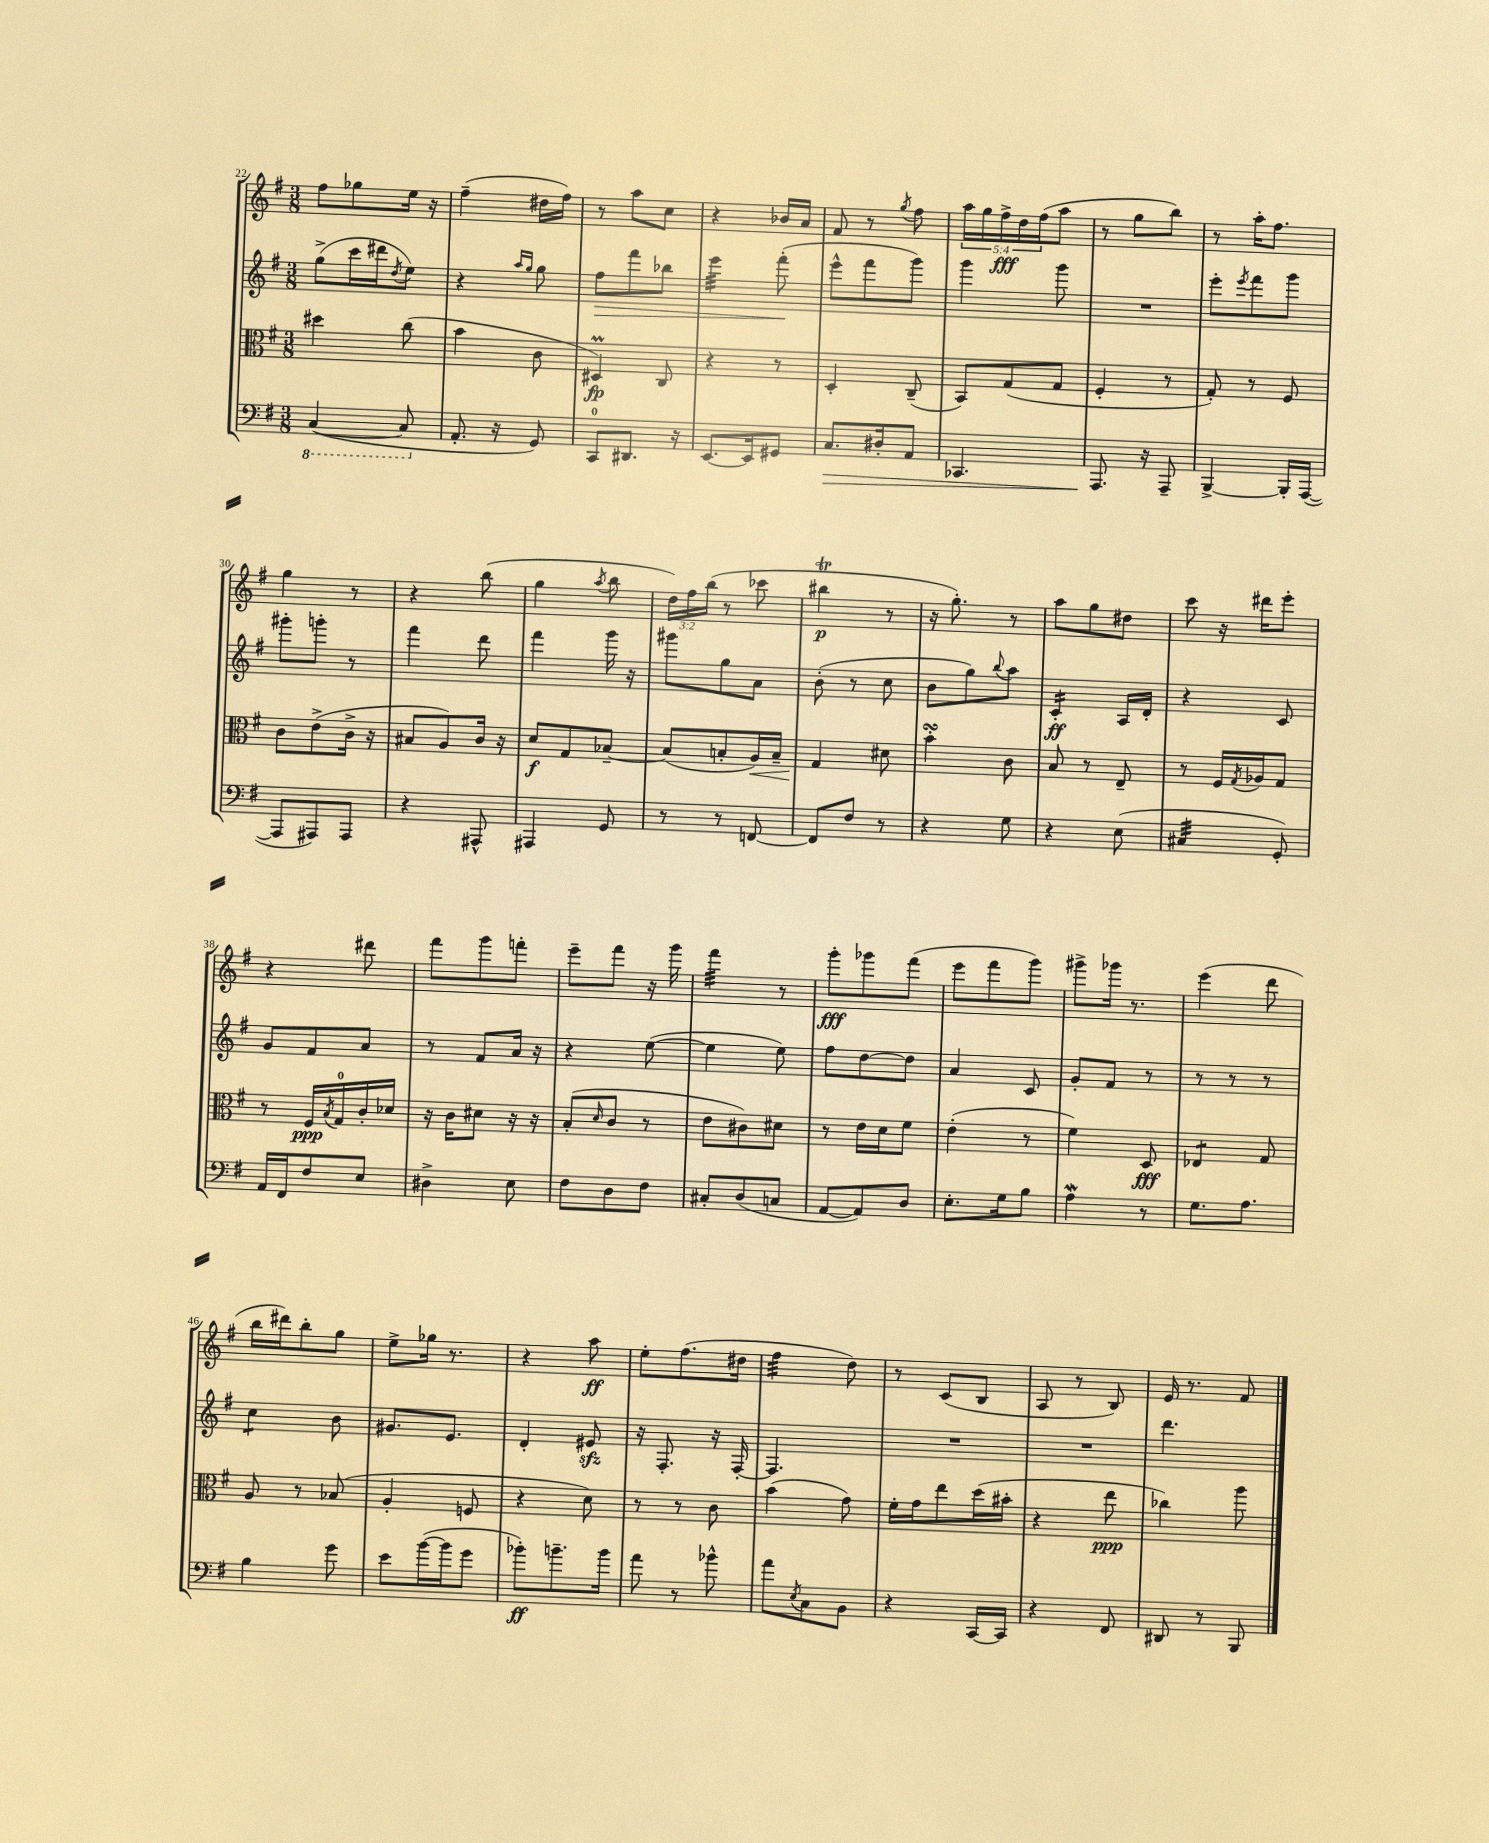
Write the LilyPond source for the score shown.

<<
\new StaffGroup <<
\new Staff = "s0" {
    \clef treble \key g \major \numericTimeSignature \time 3/8 \override Staff.TupletNumber.text = #tuplet-number::calc-fraction-text
    fis''8 ges''8 e''16 r16 |
    fis''4--( dis''16 fis''16) |
    r8 a''8 c''8 |
    r4 bes'16 a'16 |
    fis'8 r8 \acciaccatura { g''8 } fis''8 |
    \tuplet 5/4 { a''16 g''16 fis''16->\fff d''16 fis''16( } a''8 |
    r8 g''8 b''8) |
    r8 a''16-. fis''8. |
    g''4 r8 |
    r4 b''8( |
    g''4 \acciaccatura { a''8 } b''8 |
    \tuplet 3/2 { d''16) fis''16 b''16( } r8 ces'''8 |
    bis''4\trill\p r8 |
    r16 g''8.-.) r8 |
    a''8 g''8 dis''8 |
    c'''8 r16 dis'''16 e'''8-. |
    r4 dis'''8 |
    fis'''8 g'''8 f'''8-. |
    e'''8-- fis'''8 r16 g'''16 |
    fis'''4:32 r8 |
    g'''8-.\fff ges'''8 fis'''8( |
    e'''8 fis'''8 g'''8) |
    gis'''8-> ges'''16 r8. |
    e'''4( d'''8 |
    b''16 dis'''16) b''8-. g''8 |
    e''8-> ges''16 r8. |
    r4 a''8\ff |
    e''8-. fis''8.( dis''16 |
    fis''4:32 d''8) |
    r8 c'8( b8 |
    a8 r8 b8) |
    e'16 r8. fis'8 \bar "|." |
}
\new Staff = "s1" {
    \clef treble \key g \major \numericTimeSignature \time 3/8
    g''8->( c'''16 dis'''16 \acciaccatura { d''8 } e''8) |
    r4 \grace { a''16 g''16 } g''8 |
    fis''8\> fis'''8 bes''8 |
    e'''4:32 fis'''8-.\!( |
    e'''8-^ fis'''8 g'''8) |
    g'''4 g'''8 |
    R4. |
    e'''8-. \acciaccatura { e'''8 } fis'''8 g'''8 |
    gis'''8-. g'''8-. r8 |
    fis'''4 d'''8 |
    fis'''4 g'''16 r16 |
    gis'''8 g''8 a'8 |
    b'8-.( r8 c''8 |
    b'8 g''8) \appoggiatura { b''8 } a''8 |
    c'4:16-.\ff a16 d'16-. |
    r4 c'8 |
    g'8 fis'8 a'8 |
    r8 fis'8 a'16 r16 |
    r4 e''8~( |
    e''4 e''8) |
    fis''8 d''8~ d''8 |
    a'4 c'8 |
    g'8-. fis'8 r8 |
    r8 r8 r8 |
    c''4:8 b'8 |
    gis'8. e'8. |
    d'4-. eis'8\sfz |
    r16 fis8.-. r16 fis16~-. |
    fis4. |
    R4. |
    R4. |
    d'''4. \bar "|." |
}
\new Staff = "s2" {
    \clef alto \key g \major \numericTimeSignature \time 3/8
    dis''4 c''8( |
    b'4 c'8 |
    dis4\prall\fp) c8 |
    r4 r8 |
    d4-. c8--( |
    b,8) g8( g8 |
    fis4-. r8 |
    g8-.) r8 fis8 |
    c'8 e'8->( c'16-> r16 |
    bis8 a8) c'16 r16 |
    d'8\f g8 bes8~-- |
    bes8( b8-. a16\<) b16-- |
    g4\! dis'8 |
    b'4-.\turn c'8 |
    b8 r8 e8-- |
    r8 fis16 \acciaccatura { g8 } aes16 g8 |
    r8 fis16\ppp \acciaccatura { b8 } g16-0 c'16-. des'16 |
    r16 c'16 dis'8 r16 r16 |
    b8-.( \grace { d'16 } c'8 r8 |
    e'8 cis'8) dis'8 |
    r8 e'16 d'16 fis'8 |
    e'4-.( r8 |
    fis'4) d8\fff |
    ees4:8 g8 |
    a8 r8 bes8( |
    a4-. f8 |
    r4 d'8) |
    r8 r8 c'8 |
    b'4( g'8) |
    fis'16-. g'16 e''8 d''16( bis'16-. |
    r4 e''8\ppp |
    ces''4) a''8 \bar "|." |
}
\new Staff = "s3" {
    \clef bass \key g \major \numericTimeSignature \time 3/8
    \ottava #-1 c,4~( c,8 \ottava #0 |
    a,8.-. r16 g,8) |
    c,8-0 dis,8. r16 |
    e,8.~ e,16 gis,8 |
    c8.\> dis16-. a,8 |
    ces,4. |
    a,,8.\! r16 a,,8-- |
    b,,4~-> b,,16-. a,,16~( |
    a,,8 ais,,8) ais,,8 |
    r4 ais,,8-^ |
    ais,,4 g,8 |
    r8 r8 f,8~ |
    f,8 fis8 r8 |
    r4 g8 |
    r4 e8( |
    cis4:32 g,8-.) |
    a,16 fis,16 fis8 e8 |
    dis4-> e8 |
    fis8 d8 fis8 |
    cis8-. d8( c8 |
    a,8~ a,8) d8 |
    e8.-. g16 b8 |
    a4\mordent r8 |
    g8. a8. |
    b4 g'8 |
    e'8 b'16~( b'16 g'8 |
    bes'8-.\ff) b'8.-- b'16 |
    a'8 r8 bes'8-^ |
    a'8 \acciaccatura { e8 } c8 b,8 |
    r4 c,16~ c,16 |
    r4 fis,8 |
    dis,8 r8 b,,8 \bar "|." |
}
>>
>>
\layout { \context { \Score currentBarNumber = #22 } }
